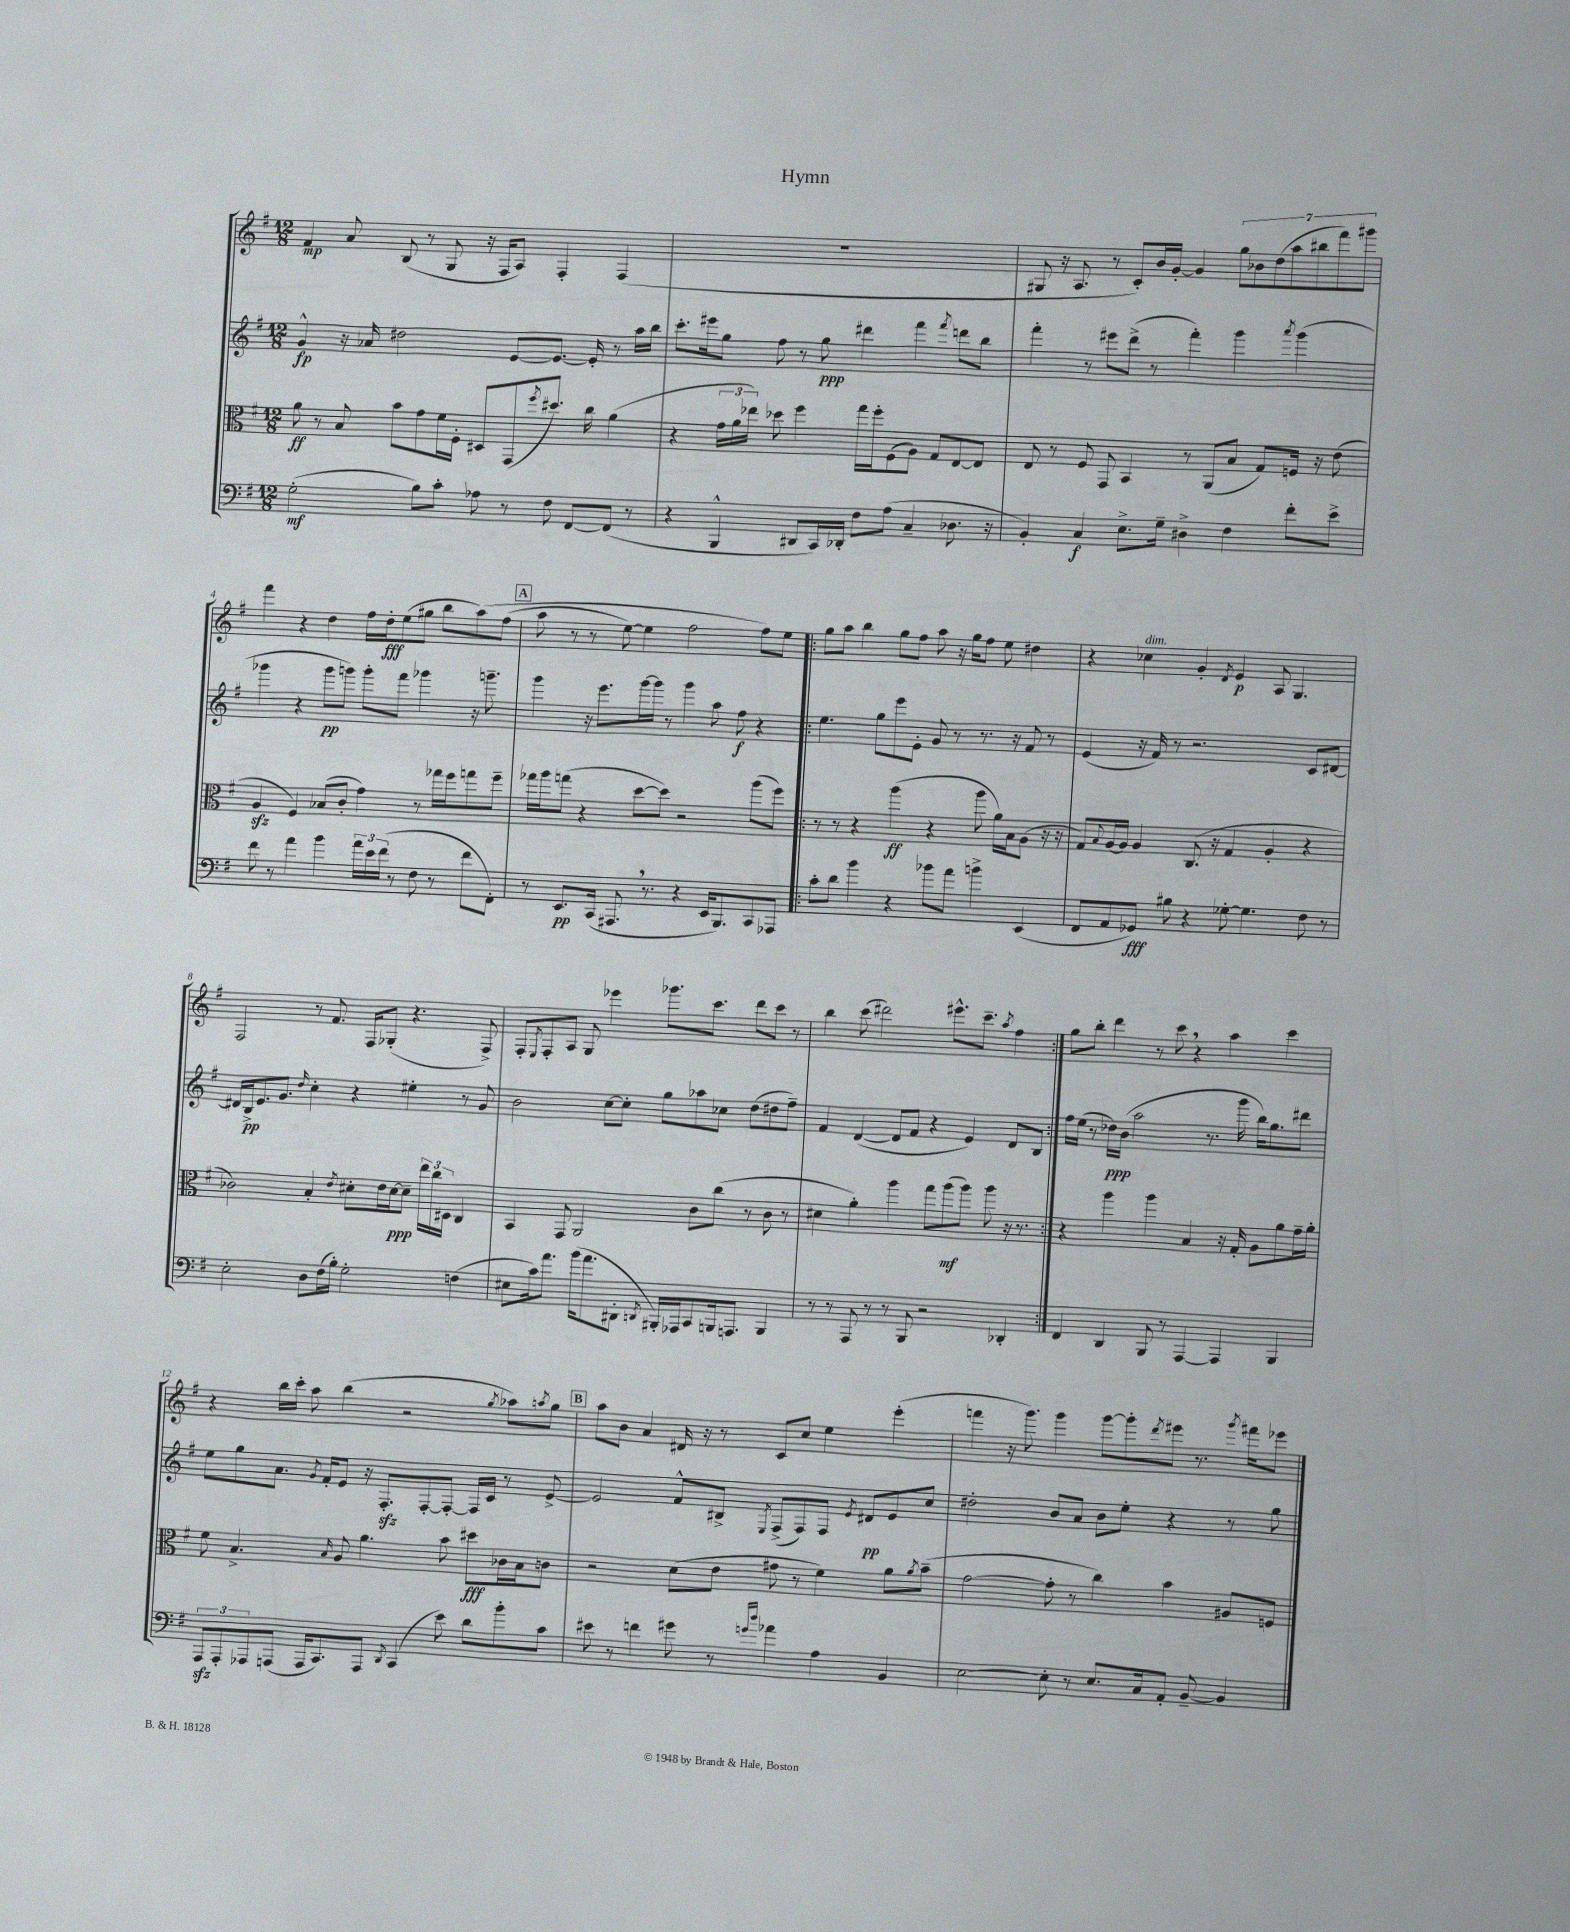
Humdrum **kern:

**kern	**kern	**kern	**kern
*staff4	*staff3	*staff2	*staff1
*clefF4	*clefC3	*clefG2	*clefG2
*k[f#]	*k[f#]	*k[f#]	*k[f#]
*M12/8	*M12/8	*M12/8	*M12/8
(2G'	8a	4g^^	4f#
.	8r	.	.
.	8B	16r	8a
.	.	16a-	.
.	8b	2dd#	(8B
8B)	8g	.	8r
8c'	16f#	.	8G
.	16F#'	.	.
8A-	8D#	.	16r
.	.	.	16F#
8r	(8GG	[8e	8A)
.	8qff#	.	.
8F#	8.dd#)	8.e_	4F#'
[8FF#	.	.	.
.	16cc	16e']	.
(8FF#]	(4a	8r	(4F#
8r	.	16aa	.
.	.	16bb	.
=	=	=	=
4r	4r	8.ccc'	1.r
.	.	16eee#	.
4BBB^^	24g	8gg	.
.	24a	.	.
.	24ee-)	.	.
.	8dd-	8ff#	.
8DD#	4ff#	8r	.
16CC)	.	8gg	.
16DD-'	.	.	.
8F#	16gg	4ddd#	.
.	16ff#'	.	.
(8A	(8F#	.	.
4C~	8A)	4fff#	.
.	8G	.	.
.	.	8qfff#	.
8.D-	[8E	8ddd	.
.	8E]	8bb	.
16r	.	.	.
=	=	=	=
4BB')	8E	4fff#'	8G#
.	8r	.	16r
.	.	.	8.A
4C	8F#	8r	.
.	8GG	8eee#	8r
8.E^	4BB	(8ddd^	8c')
.	.	8r	16b
16G~	.	.	[16g'
4D#^	8r	4fff#')	4g]
.	(8AA	.	.
4F#	8B	4ggg	14gg
.	.	.	14b-
.	8G)	.	.
.	.	.	(14dd
.	.	.	14aa
.	.	8qaaa	.
8f#'	16F	(4ggg	.
.	.	.	14bb#
.	16r	.	.
.	.	.	14fff#)
8e^	(8e	.	.
.	.	.	14ggg#
=	=	=	=
8f#	4A	4ggg-	4fff#
8r	.	.	.
4a	4F#)	4r	4r
4b	(8B-	8ggg-	4dd
.	8c'	8ggg)	.
24a	4g)	8ggg'	16ff#
24e	.	.	.
.	.	.	16dd'
(24f#	.	.	.
8r	.	8fff#	(8ee
8F#	8r	4ggg-	8gg#
8r	16gg-	.	8bb
.	16ff#	.	.
8f#	8gg	16r	&(8aa)
.	.	8.ggg~	.
8FF#')	8ff#~	.	(8ff#
=	=	=	=
8r	16gg-	4ggg	8aa
.	16aa	.	.
8.EE	(8gg	.	8r
.	4r	16r	8r
(16CC	.	8.eee	.
8.AAA#	.	.	[8ee)
.	[8dd	[16ggg	4ee]
8.r	.	16ggg]	.
.	8dd])	8r	.
4r	2r	4ggg	2ff#
16EE	.	8aa	.
8.BBB)	.	.	.
.	.	8ff#	.
8CC	(8aa	4r	8ff#&)
8AAA-	8ff#)	.	8ee
=!|:	=!|:	=!|:	=!|:
8c'	8r	4.ee	8gg
8d	8r	.	8aa
4b	4r	.	4bb
.	.	8gg	.
4r	(4aa	8eee	8gg
.	.	8e'	8ff#
8b-	4r	8g	8aa
8a	.	8r	16r
.	.	.	16gg
4b^	8aa	8.r	8ff#
.	16a)	.	8ee
.	16B	16r	.
(4EE	(8A	8f#	4dd#
.	16r	8r	.
.	16r	.	.
=	=	=	=
8FF#	8G)	(4e	4r
.	8qqB	.	.
8AA	[16A	.	.
.	16A]	.	.
8GG-)	4A	16r	4cc-
.	.	16f#)	.
8B#	.	8r	.
4r	(8.C	2.r	4g'
.	16r	.	.
.	.	.	8qd
[8G-'	4G	.	4e
4.G-]	.	.	.
.	4A'	.	8A
.	.	.	4.G
8F#	4r	8c	.
8r	.	[8d#	.
=	=	=	=
2E'	2c-)	16d#]	2F#
.	.	16B^	.
.	.	8.e	.
.	.	8.g	.
.	.	16qqdd	.
8D	4B'	4cc'	8r
(16F#	.	.	8.f#
16B')	.	.	.
.	8qe	.	.
2G'	8d#'	4r	.
.	.	.	16F#
.	16e	.	(8G-'
.	[16d#	.	.
.	8d#~]	4ee#'	4.r
.	24ee	.	.
.	24cc	.	.
.	24D#	.	.
(4F	4C	8r	.
.	.	8g	8F#^)
=	=	=	=
8E#	4BB	2b	8F#'
.	.	.	8qE
16c)	.	.	8F#'
8.a	.	.	.
.	8GG	.	8A
(16b	2AA	.	8G
8.a	.	.	.
.	.	[8cc	4eee-
8DD#'	.	8cc']	.
8qDD	.	.	.
16BBB#')	.	8gg	8.ggg-
16AAA-	.	.	.
8CC	8c	8aa-	.
.	.	.	8.ccc
16BBB	(8cc	8cc-	.
8.AAA	.	.	.
.	8r	(8dd	8ddd
4BBB	8c	8dd#	8ccc
.	8r	8ff#~)	8r
=	=	=	=
8r	4d#	4f#	4bb
8r	.	.	.
8AAA	4a')	([4d	(8ccc
8r	.	.	2ddd#)
8r	4aa	8d]	.
8BBB	.	8f#	.
2r	8gg	4r	.
.	(8aa	.	8.eee#^^
.	8aa)	4e)	.
.	.	.	8.ccc~
.	8aa	.	.
.	.	.	8qaa
4DD-'	16r	8d	4ff#
.	8.r	.	.
.	.	8B	.
=:|!	=:|!	=:|!	=:|!
4FF#	4r	16ff#	8gg
.	.	(16ee	.
.	.	8r	8bb'
4DD	4aa	16dd-)	4ddd
.	.	(16b	.
.	.	2aa	.
8BBB	4aa	.	8r
8r	.	.	8ccc
[4AAA	4B	.	4r
.	.	8.r	.
4AAA]	16r	.	4aa
.	16G'	16ggg	.
.	8A	16bb)	.
.	.	8.gg	.
4BBB	8a	.	4ccc
.	16g~	8ddd#	.
.	16a'	.	.
=	=	=	=
12AAA	8f#	8ee	4r
12AAA'	.	.	.
.	4.B^	8gg	.
12AAA-	.	.	.
(8AAA	.	8.a	16bb
.	.	.	16ccc'
16AAA	.	.	8aa
.	.	8qg	.
8.CC)	.	16f#'	.
.	16qqB	.	.
.	8A	8e	(4bb
8AAA	4.a	16r	.
.	.	8.F#'	.
8qDD	.	.	.
(4CC	.	.	2r
.	.	[8F#'	.
8e)	8b	8F#'_	.
8d	8dd#	16F#]	.
.	.	16c	.
.	.	.	8qgg
8b'	16c-	8r	8aa-)
.	16B	.	.
.	.	.	8qaa
8c	8c	[8e^	8gg
=	=	=	=
8e#	2r	2e]	8aa
8r	.	.	8b
4f	.	.	4a
8g#	(8d	8f#^^	16d#
.	.	.	16r
8r	8e	8B#^	8r
16qqg	.	.	.
16qqdd	.	8qE	.
4a-	8g#	(8F#^	8c
.	8r	8F#)	8cc
4A	4f#)	8F#	4ee
.	.	8qe	.
.	.	8d#	.
4BB	8a	8e	(4eee'
.	8qa	.	.
.	(8b~	8cc	.
=	=	=	=
[2E	[2g	2dd#'	4fff
.	.	.	16r
.	.	.	8.ggg)
8E']	8g']	8b	4ggg
8r	8r	8a	.
8.E	4cc)	8b	[8ggg
.	.	8ee'	8ggg']
16C	.	.	.
.	.	.	8qddd
8AA'	4b	4r	8eee#
[8BB~	.	.	8.r
4BB]	8A#	8r	.
.	.	.	8qggg
.	.	.	16fff#
.	8F	8gg	8eee-
==	==	==	==
*-	*-	*-	*-
